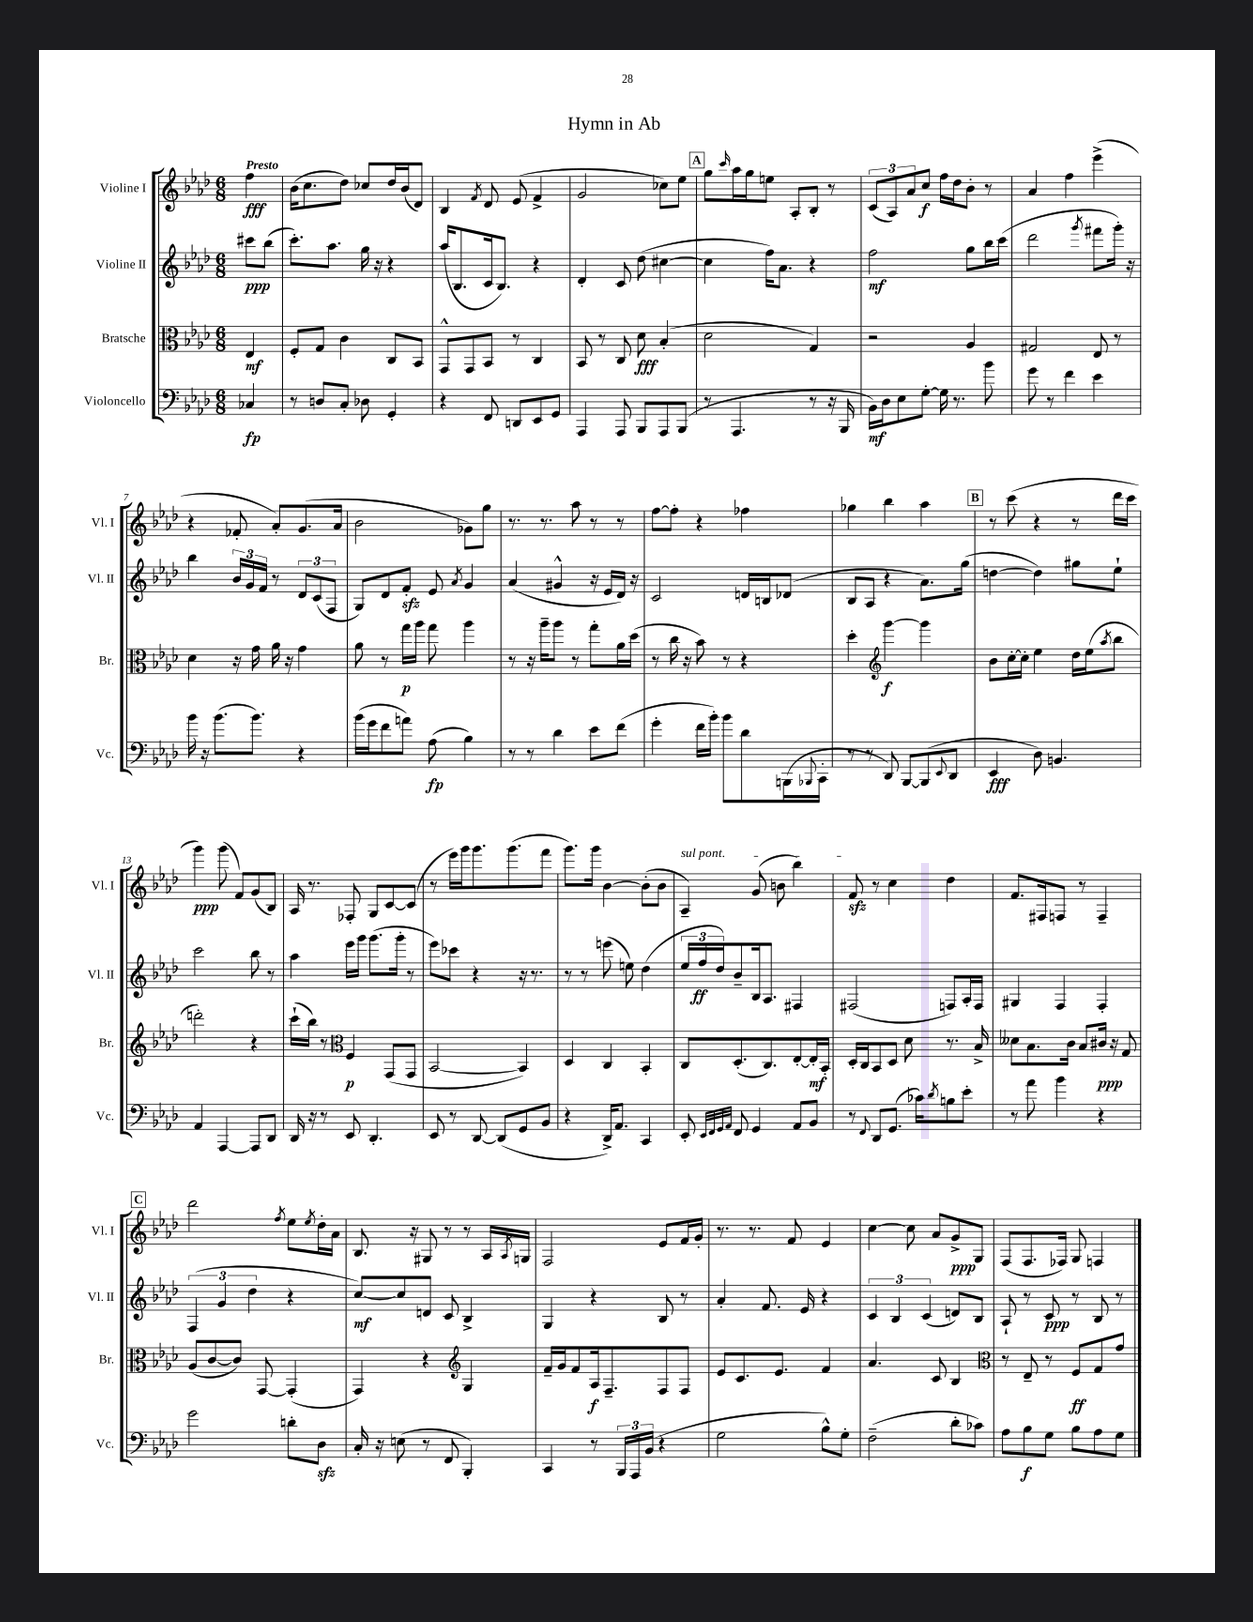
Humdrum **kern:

**kern	**dynam	**kern	**dynam	**kern	**dynam	**kern	**dynam
*part4	*part4	*part3	*part3	*part2	*part2	*part1	*part1
*staff4	*staff4	*staff3	*staff3	*staff2	*staff2	*staff1	*staff1
*I"Violoncello	*	*I"Bratsche	*	*I"Violine II	*	*I"Violine I	*
*I'Vc.	*	*I'Br.	*	*I'Vl. II	*	*I'Vl. I	*
*clefF4	*	*clefC3	*	*clefG2	*	*clefG2	*
*k[b-e-a-d-]	*	*k[b-e-a-d-]	*	*k[b-e-a-d-]	*	*k[b-e-a-d-]	*
*M6/8	*	*M6/8	*	*M6/8	*	*M6/8	*
=	=	=	=	=	=	=	=
!	!	!	!	!	!	!LO:TX:a:B:t=Presto	!
4C-X/	fp	4E-/	mf	8ccc#X\L	ppp	4ff\	fff
.	.	.	.	(8bb-\J	.	.	.
=1	=1	=1	=1	=1	=1	=1	=1
8r	.	8F'/L	.	8.ccc'\L)	.	(16b-\KL	.
.	.	.	.	.	.	8.cc\	.
8Dn/L	.	8G/J	.	.	.	.	.
.	.	.	.	8.aa-\J	.	.	.
8C'/J	.	4c\	.	.	.	8dd-\J)	.
8D-X\	.	.	.	16gg\	.	8cc-X/L	.
.	.	.	.	16r	.	.	.
4GG'/	.	8C/L	.	4r	.	16dd-/L	.
.	.	.	.	.	.	(16b-/J	.
.	.	8BB-/J	.	.	.	8d-/J)	.
=2	=2	=2	=2	=2	=2	=2	=2
4r	.	8GG^^/L	.	(16aa-/KL	.	4B-/	.
.	.	.	.	8.B-/	.	.	.
.	.	8GG/	.	.	.	.	.
.	.	.	.	.	.	8qf/	.
8FF/	.	8BB-/J	.	16c/k	.	8d-/	.
.	.	.	.	8.B-/J)	.	.	.
8DDn/L	.	8r	.	.	.	(8e-/	.
8EE-/	.	4C/	.	4r	.	4f^/	.
8GG/J	.	.	.	.	.	.	.
=3	=3	=3	=3	=3	=3	=3	=3
4AAA-/	.	8BB-/	.	4d-'/	.	2g/	.
.	.	8r	.	.	.	.	.
8AAA-/	.	8C/	.	8c/	.	.	.
8BBB-/L	.	8d-\	fff	(8dd-\	.	.	.
8AAA-/	.	(4B-'/	.	[4cc#X\	.	8cc-X\L)	.
(8BBB-/J	.	.	.	.	.	8ee-\J	.
!!LO:REH:place=s1:t=A
=4	=4	=4	=4	=4	=4	=4	=4
8r	.	2d-\	.	4cc#\]	.	8gg\L	.
.	.	.	.	.	.	16qqccc/	.
4.AAA-/	.	.	.	.	.	16aa-\L	.
.	.	.	.	.	.	16gg\J	.
.	.	.	.	16ff\KL)	.	8een\J	.
.	.	.	.	8.a-\J	.	.	.
.	.	.	.	.	.	8A-'/L	.
8r	.	4G/)	.	4r	.	8B-'/J	.
16r	.	.	.	.	.	8r	.
16BBB-/	.	.	.	.	.	.	.
=5	=5	=5	=5	=5	=5	=5	=5
16BB-\LL)	mf	2r	.	2ff\	mf	(12c/L	.
16D-\J	.	.	.	.	.	.	.
.	.	.	.	.	.	12A-/)	.
8E-\	.	.	.	.	.	.	.
.	.	.	.	.	.	12a-/	.
[8G'\J	.	.	.	.	.	8cc/J	f
16G\]	.	.	.	.	.	16ff\LL	.
8.r	.	.	.	.	.	16dd-\J	.
.	.	4A-/	.	8gg\L	.	8b-'\J	.
8b-\	.	.	.	16bb-\L	.	8r	.
.	.	.	.	(16ccc\JJ	.	.	.
=6	=6	=6	=6	=6	=6	=6	=6
8g\	.	2G#X/	.	2ddd-\	.	4a-/	.
8r	.	.	.	.	.	.	.
4f\	.	.	.	.	.	4ff\	.
.	.	.	.	8qggg/	.	.	.
4e-\	.	8E-/	.	8fff#X\L	.	(4eee-^\	.
.	.	8r	.	16ggg'\Jk)	.	.	.
.	.	.	.	16r	.	.	.
!!LO:LB:g=z
=7	=7	=7	=7	=7	=7	=7	=7
16b-\	.	4d-\	.	4bb-\	.	4r	.
16r	.	.	.	.	.	.	.
(8.b-\L	.	.	.	.	.	.	.
.	.	16r	.	24b-/LL	.	8f-X'/	.
.	.	.	.	24g/	.	.	.
8.b-\J)	.	16g\	.	.	.	.	.
.	.	.	.	24f/JJ	.	.	.
.	.	16a-\	.	8r	.	8a-'/L)	.
.	.	16r	.	.	.	.	.
4r	.	4g\	.	12d-/L	.	(8.g/	.
.	.	.	.	(12c/	.	.	.
.	.	.	.	12F/J	.	.	.
.	.	.	.	.	.	16a-/Jk	.
=8	=8	=8	=8	=8	=8	=8	=8
(16b-\LL	.	8a-\	.	8G/L)	.	2b-\	.
16g\J	.	.	.	.	.	.	.
8f\	.	8r	.	8d-/	.	.	.
8an\J)	.	16gg\LL	p	8fzz'/J	.	.	.
.	.	16aa-\JJ	.	.	.	.	.
(8A-\	fp	8gg\	.	8e-/	.	.	.
.	.	.	.	8qa-/	.	.	.
4B-\)	.	4aa-\	.	4g/	.	8g-X\L)	.
.	.	.	.	.	.	8gg\J	.
=9	=9	=9	=9	=9	=9	=9	=9
8r	.	8r	.	(4a-/	.	8.r	.
8r	.	16r	.	.	.	.	.
.	.	16aa-~\KL	.	.	.	8.r	.
4d-\	.	8aa-\J	.	4g#X^^/	.	.	.
.	.	8r	.	.	.	8aa-\	.
8e-\L	.	8gg'\L	.	16r	.	8r	.
.	.	.	.	16e-/LL	.	.	.
(8f\J	.	16a-\L	.	16d-/JJ)	.	8r	.
.	.	(16dd-\JJ	.	16r	.	.	.
=10	=10	=10	=10	=10	=10	=10	=10
4g'\	.	8r	.	2c/	.	[8ff\L	.
.	.	16cc\	.	.	.	8ff'\J]	.
.	.	16r	.	.	.	.	.
16f\LL	.	8b-\)	.	.	.	4r	.
16b-'\JJ)	.	.	.	.	.	.	.
8b-\L	.	8r	.	.	.	.	.
8d-\	.	4r	.	16dn/LL	.	4ff-X\	.
.	.	.	.	16Bn/J	.	.	.
(16BBBn\L	.	.	.	(8d-X/J	.	.	.
8qqBBB-X/	.	.	.	.	.	.	.
16CC'\JJ	.	.	.	.	.	.	.
=11	=11	=11	=11	=11	=11	=11	=11
8r	.	4dd-'\	.	8B-/L	.	4gg-X\	.
8r	.	.	.	8A-/J	.	.	.
*	*	*clefG2	*	*	*	*	*
8DD-/)	.	[4ggg\	f	4r	.	4bb-\	.
[8BBB-/L	.	.	.	.	.	.	.
(8BBB-/]	.	4ggg\]	.	8.a-\L)	.	4aa-\	.
8qqEE-/	.	.	.	.	.	.	.
8DD-/J	.	.	.	.	.	.	.
.	.	.	.	(16gg\Jk	.	.	.
!!LO:REH:place=s1:t=B
=12	=12	=12	=12	=12	=12	=12	=12
4EE-/	fff	8b-\L	.	[4ddn\	.	8r	.
.	.	[16cc'\L	.	.	.	(8ccc\	.
.	.	16cc'\JJ]	.	.	.	.	.
8D-\)	.	4ee-\	.	4dd\])	.	4r	.
4.BBn/	.	.	.	.	.	.	.
.	.	16dd-\LL	.	8gg#X\L	.	8r	.
.	.	(16ee-\J	.	.	.	.	.
.	.	8qaa-/	.	.	.	.	.
.	.	8bb-\J	.	8ee-`\J	.	16ddd-\LL	.
.	.	.	.	.	.	16ccc\JJ	.
!!LO:LB:g=z
=13	=13	=13	=13	=13	=13	=13	=13
4AA-/	.	2dddn'\)	.	2ccc\	.	4ggg\)	ppp
[4AAA-/	.	.	.	.	.	(8ggg\	.
.	.	.	.	.	.	8f/L)	.
8AAA-/L]	.	4r	.	8bb-\	.	(8g/	.
8DD-/J	.	.	.	8r	.	8B-/J)	.
=14	=14	=14	=14	=14	=14	=14	=14
16DD-/	.	(16ccc`\LL	.	4aa-\	.	16A-/	.
16r	.	16bb-\JJ)	.	.	.	8.r	.
8r	.	8r	.	.	.	.	.
*	*	*clefC3	*	*	*	*	*
8EE-/	.	4F/	p	16eee-\LL	.	8F-X'/	.
.	.	.	.	16ggg\JJ	.	.	.
4.DD-'/	.	.	.	(8.ggg\L	.	8G/L	.
.	.	(8GG/L	.	.	.	[8c/	.
.	.	.	.	16ggg'\Jk	.	.	.
.	.	8GG/J	.	8r	.	(8c/J]	.
=15	=15	=15	=15	=15	=15	=15	=15
8EE-/	.	[2BB-/	.	8eee-\L)	.	8r	.
8r	.	.	.	8ccc-X\J	.	16eee-\LL)	.
.	.	.	.	.	.	16ggg\J	.
[8DD-/	.	.	.	4r	.	8.ggg\	.
(8DD-/L]	.	.	.	.	.	.	.
.	.	.	.	.	.	(8.ggg\	.
8GG/	.	4BB-/])	.	16r	.	.	.
.	.	.	.	8.r	.	.	.
8BB-/J	.	.	.	.	.	8fff\J	.
=16	=16	=16	=16	=16	=16	=16	=16
4r	.	4D-/	.	8r	.	8.ggg\L)	.
.	.	.	.	8r	.	.	.
.	.	.	.	.	.	16ggg\Jk	.
16DD-^/KL)	.	4C/	.	(8eeen\	.	[4b-\	.
8.AA-/J	.	.	.	.	.	.	.
.	.	.	.	8een\)	.	.	.
4CC/	.	4BB-'/	.	(4dd-\	.	(8b-'\L]	.
.	.	.	.	.	.	8b-\J	.
=17	=17	=17	=17	=17	=17	=17	=17
!	!	!	!	!	!	!LO:TX:a:i:t=sul pont.	!
8EE-'/	.	8C/L	.	24ee-/LL	.	4A-~/)	.
.	.	.	.	24ff/	ff	.	.
.	.	.	.	24dd-/J)	.	.	.
32qqEE-/LLL	.	.	.	.	.	.	.
32qqFF/	.	.	.	.	.	.	.
32qqGG/	.	.	.	.	.	.	.
32qqAA-/JJJ	.	.	.	.	.	.	.
8FF/	.	(8.D-'/	.	8b-~/	.	.	.
4GG/	.	.	.	16B-/k	.	(8g/	.
.	.	8.C/)	.	8.A-/J	.	.	.
.	.	.	.	.	.	8bn\	.
8AA-/L	.	[8E-'/	.	4F#X/	.	4bb-\)	.
8BB-/J	.	16E-'/L]	mf	.	.	.	.
.	.	16BB-'/JJ	.	.	.	.	.
=18	=18	=18	=18	=18	=18	=18	=18
8r	.	16D-'/LL	.	(2F#X/	.	8fzz/	.
.	.	16C/J	.	.	.	.	.
8qqFF/	.	.	.	.	.	.	.
8DD-/L	.	8BB-/	.	.	.	8r	.
(8.GG/J	.	8D-/J	.	.	.	4cc\	.
.	.	8d-\	.	.	.	.	.
16c-X\KL)	.	.	.	.	.	.	.
8qd-/	.	.	.	.	.	.	.
8Bn\	.	8.r	.	8Fn/L)	.	4dd-\	.
8e-'\J	.	.	.	16A-'/L	.	.	.
.	.	16B-^/	.	16F/JJ	.	.	.
=19	=19	=19	=19	=19	=19	=19	=19
8r	.	8d--X\L	.	4G#X/	.	8.f/L	.
8a-\	.	8.B-\	.	.	.	.	.
.	.	.	.	.	.	16F#X/k	.
4b-\	.	.	.	4F/	.	8Fn/J	.
.	.	16c\Jk	.	.	.	.	.
.	.	8B-/L	.	.	.	8r	.
4r	.	16c#X/Jk	ppp	4F'/	.	4F~/	.
.	.	16r	.	.	.	.	.
.	.	8G/	.	.	.	.	.
!!LO:LB:g=z
!!LO:REH:place=s1:t=C
=20	=20	=20	=20	=20	=20	=20	=20
2g\	.	(8A-/L	.	(6F/	.	2ddd-\	.
.	.	[8c/	.	.	.	.	.
.	.	.	.	6g/	.	.	.
.	.	8c/J])	.	.	.	.	.
.	.	.	.	6dd-\	.	.	.
.	.	[8GG/	.	.	.	.	.
.	.	.	.	.	.	8qff/	.
8dn'\L	.	(4GG'/]	.	4r	.	8ee-\L	.
.	.	.	.	.	.	8qee-/	.
8D-zz\J	.	.	.	.	.	16dd-'\L	.
.	.	.	.	.	.	16a-\JJ	.
=21	=21	=21	=21	=21	=21	=21	=21
16C'/	.	4GG/)	.	[8cc/L)	mf	8.B-/	.
16r	.	.	.	.	.	.	.
(8En\	.	.	.	8cc/]	.	.	.
.	.	.	.	.	.	16r	.
8r	.	4r	.	8dn/J	.	8G#X/	.
8FF/	.	.	.	8c/	.	8r	.
*	*	*clefG2	*	*	*	*	*
4BBB-'/)	.	4G/	.	4B-^/	.	8r	.
.	.	.	.	.	.	16A-/LL	.
.	.	.	.	.	.	8qA-/	.
.	.	.	.	.	.	16Gn/JJ	.
=22	=22	=22	=22	=22	=22	=22	=22
4CC/	.	16f~/LL	.	4G/	.	2F/	.
.	.	16g/J	.	.	.	.	.
.	.	8f/	.	.	.	.	.
8r	.	16A-/k	f	4r	.	.	.
.	.	8.F~/	.	.	.	.	.
24BBB-/LL	.	.	.	.	.	.	.
24AAA-/	.	.	.	.	.	.	.
(24BB-/JJ	.	.	.	.	.	.	.
4r	.	8F/	.	8B-/	.	8e-/L	.
.	.	8F/J	.	8r	.	16f/L	.
.	.	.	.	.	.	16g'/JJ	.
=23	=23	=23	=23	=23	=23	=23	=23
2G\	.	8e-/L	.	4a-'/	.	8.r	.
.	.	8.c/	.	.	.	.	.
.	.	.	.	.	.	8.r	.
.	.	.	.	8.f/	.	.	.
.	.	8.e-/J	.	.	.	.	.
.	.	.	.	.	.	8f/	.
.	.	.	.	16e-/	.	.	.
8B-^^\L)	.	4f/	.	4r	.	4e-/	.
8G'\J	.	.	.	.	.	.	.
=24	=24	=24	=24	=24	=24	=24	=24
(2F~\	.	4.a-/	.	6c/	.	[4cc\	.
.	.	.	.	6B-/	.	.	.
.	.	.	.	.	.	8cc\]	.
.	.	.	.	(6c/	.	.	.
.	.	8c/	.	.	.	8a-/L	.
8d-'\L	.	4B-/	.	8dn/L)	.	8g^/	ppp
8c-X\J)	.	.	.	8B-/J	.	8G/J	.
=25	=25	=25	=25	=25	=25	=25	=25
*	*	*clefC3	*	*	*	*	*
8A-\L	.	8r	.	8A-`/	.	(8F/L	.
8B-\	f	8E-~/	.	8r	.	8.F/	.
8G\J	.	8r	.	8c/	ppp	.	.
.	.	.	.	.	.	16F-X/Jk)	.
8B-\L	.	8F/L	ff	8r	.	8G/	.
8A-\	.	8G/	.	8B-/	.	4Fn/	.
8G\J	.	8g/J	.	8r	.	.	.
==	==	==	==	==	==	==	==
*-	*-	*-	*-	*-	*-	*-	*-
